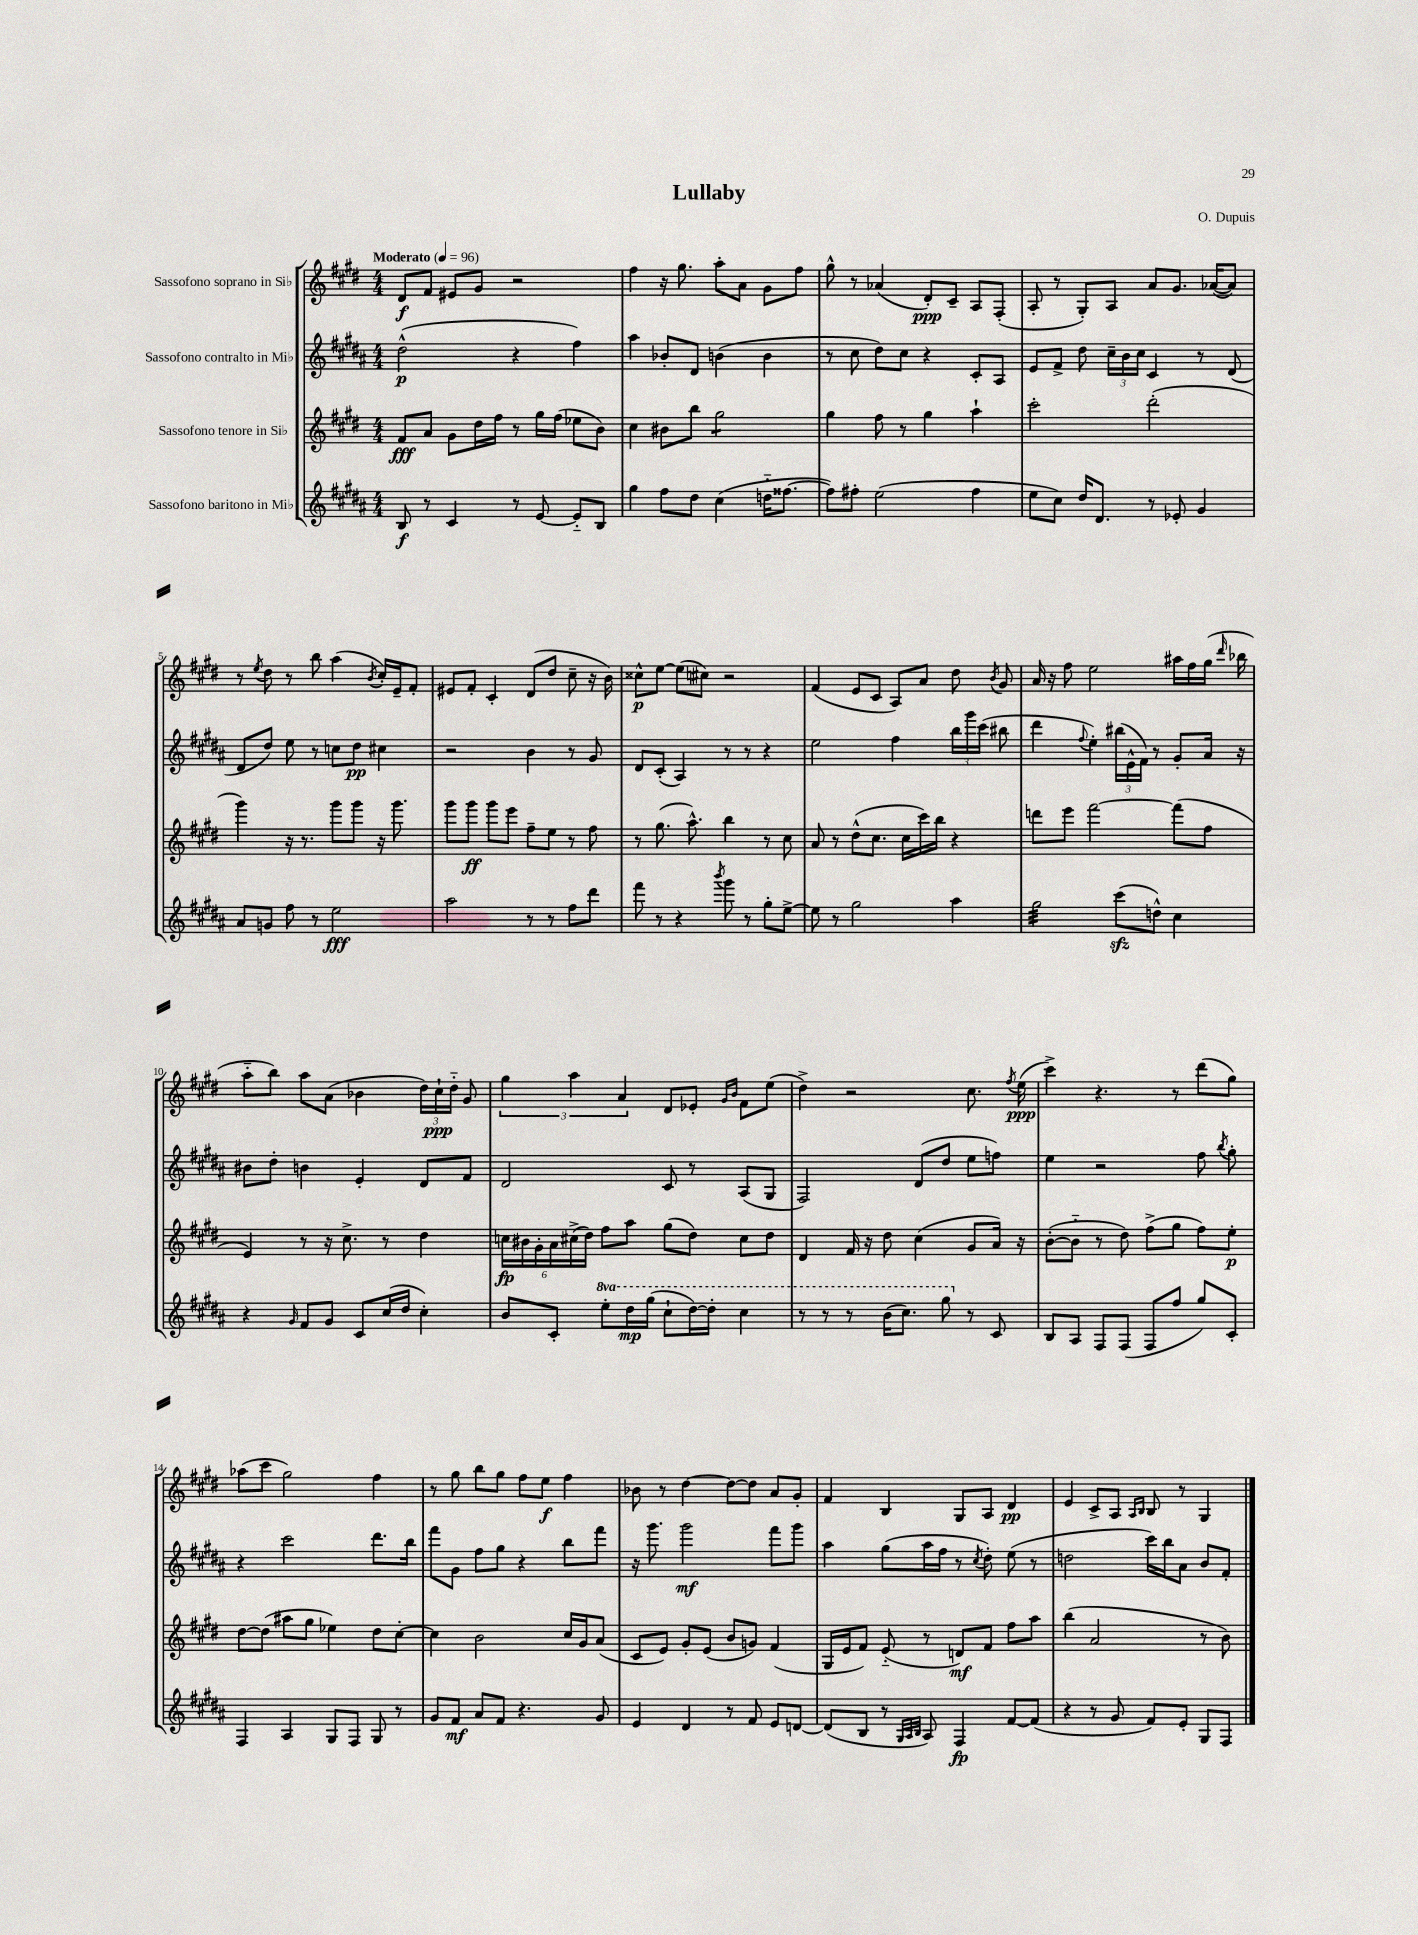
\header { title = "Lullaby" composer = "O. Dupuis" }
<<
\new StaffGroup <<
\new Staff = "s0" \with { instrumentName = "Sassofono soprano in Sib" } {
    \clef treble \key e \major \numericTimeSignature \time 4/4 \tempo "Moderato" 4 = 96
    \autoBeamOff dis'8[\f fis'8] eis'8[ gis'8] r2 |
    fis''4 r16 gis''8. a''8[-. a'8] gis'8[ fis''8] |
    gis''8-^ r8 aes'4( dis'8[-.\ppp) cis'8]-- a8[ fis8]-.( |
    a8-. r8 gis8[-.) a8] a'8[ gis'8.] aes'16[~( aes'8]) |
    r8 \acciaccatura { e''8 } dis''8 r8 b''8 a''4( \acciaccatura { b'8 } cis''16[-.) e'16-- fis'8]-. |
    eis'8[ fis'8]-. cis'4-. dis'8[( dis''8] cis''8-- r16 b'16) |
    cisis''8[-^\p e''8]~ e''8[( cis''8]) r2 |
    fis'4( e'8[ cis'8] a8[) a'8] dis''8 \acciaccatura { b'8 } gis'8 |
    a'16 r16 fis''8 e''2 ais''16[ fis''16 gis''16]( \grace { dis'''16 } bes''16 |
    a''8[-_ b''8]) a''8[ a'8]( bes'4 \tuplet 3/2 { dis''16[) cis''16-!\ppp dis''16]-_ } gis'8 |
    \tuplet 3/2 { gis''4 a''4 a'4 } dis'8[ ees'8]-. \grace { gis'16[ b'16] } fis'8[ e''8]( |
    dis''4->) r2 cis''8. \acciaccatura { fis''8 } e''16\ppp( |
    cis'''4->) r4. r8 dis'''8[( gis''8]) |
    aes''8[( cis'''8] gis''2) fis''4 |
    r8 gis''8 b''8[ gis''8] fis''8[ e''8]\f fis''4 |
    bes'8 r8 dis''4~ dis''8[~ dis''8] a'8[ gis'8]-. |
    fis'4 b4 gis8[ a8] dis'4\pp |
    e'4 cis'8[-> a8] \grace { a16[ b16] } b8 r8 gis4 \bar "|." |
}
\new Staff = "s1" \with { instrumentName = "Sassofono contralto in Mib" } {
    \clef treble \key b \major \numericTimeSignature \time 4/4
    \autoBeamOff dis''2-^\p( r4 fis''4) |
    ais''4 bes'8[-. dis'8] b'4( b'4 |
    r8 cis''8 dis''8[) cis''8] r4 cis'8[-. ais8] |
    e'8[ fis'8]-> dis''8 \tuplet 3/2 { cis''16[-- b'16 cis''16] } cis'4 r8 dis'8( |
    dis'8[ dis''8]) e''8 r8 c''8[ dis''8]\pp cis''4 |
    r2 b'4 r8 gis'8 |
    dis'8[ cis'8]-.( ais4) r8 r8 r4 |
    e''2 fis''4 \tuplet 3/2 { b''16[ gis'''16 cis'''16]( } bis''8 |
    dis'''4 \appoggiatura { fis''8 } e''4-.) \tuplet 3/2 { bis''16[( e'16-^ fis'16]) } r8 gis'8[-. ais'16] r16 |
    bis'8[ dis''8]-. b'4 e'4-. dis'8[ fis'8] |
    dis'2 cis'8 r8 ais8[( gis8] |
    fis2) dis'8[( dis''8] e''8[ f''8]) |
    e''4 r2 fis''8 \acciaccatura { b''8 } gis''8-. |
    r4 cis'''2 dis'''8.[ b''16] |
    fis'''8[ gis'8] fis''8[ gis''8] r4 b''8[ fis'''8] |
    r16 gis'''8. gis'''2\mf fis'''8[ gis'''8] |
    ais''4 gis''8[( ais''16 fis''16] r8 \acciaccatura { cis''8 } dis''8-.) e''8( r8 |
    d''2 cis'''16[) b''16 ais'8] b'8[ fis'8]-. \bar "|." |
}
\new Staff = "s2" \with { instrumentName = "Sassofono tenore in Sib" } {
    \clef treble \key e \major \numericTimeSignature \time 4/4
    \autoBeamOff fis'8[\fff a'8] gis'8[ dis''16 fis''16] r8 gis''16[ fis''16]( ees''8[ b'8]) |
    cis''4 bis'8[ b''8] gis''2:8 |
    gis''4 fis''8 r8 gis''4 a''4-! |
    cis'''2-. dis'''2-.( |
    gis'''4) r16 r8. gis'''8[ gis'''8] r16 gis'''8. |
    gis'''8[ gis'''8]\ff gis'''8[ e'''8] fis''8[-- e''8] r8 fis''8 |
    r8 gis''8.( a''8.-^) b''4 r8 cis''8 |
    a'8 r8 dis''8[-^( cis''8.] cis''16[ cis'''16) b''16] r4 |
    d'''8[ e'''8] fis'''2~ fis'''8[( fis''8] |
    e'4) r8 r16 cis''8.-> r8 dis''4 |
    \tuplet 6/4 { c''16[\fp bis'16 gis'16-. a'16 cis''16->( dis''16]) } fis''8[ a''8] gis''8[( dis''8]) cis''8[ dis''8] |
    dis'4 fis'16 r16 dis''8 cis''4( gis'8[ a'16]) r16 |
    b'8[~-.( b'8]-_ r8 dis''8) fis''8[->( gis''8] fis''8[) e''8]-.\p |
    dis''8[~ dis''8]( ais''8[ gis''8] ees''4) dis''8[ cis''8]~-. |
    cis''4 b'2 cis''16[ gis'16 a'8]( |
    cis'8[ e'8]) gis'8[-. e'8]( b'8[ g'8]) fis'4( |
    gis16[ e'16 fis'8]) e'8-_( r8 d'8[\mf) fis'8] fis''8[ a''8] |
    b''4( a'2 r8 b'8) \bar "|." |
}
\new Staff = "s3" \with { instrumentName = "Sassofono baritono in Mib" } {
    \clef treble \key b \major \numericTimeSignature \time 4/4 \set Staff.ottavationMarkups = #ottavation-simple-ordinals
    \autoBeamOff b8\f r8 cis'4 r8 e'8~ e'8[-_ b8] |
    gis''4 fis''8[ dis''8] cis''4( d''16[-_ fisis''8.]~ |
    fisis''8[) fis''8]-. e''2( fis''4 |
    e''8[ cis''8]) dis''16[ dis'8.] r8 ees'8-. gis'4 |
    ais'8[ g'8] fis''8 r8 e''2\fff |
    ais''2 r8 r8 fis''8[ dis'''8] |
    fis'''8 r8 r4 \acciaccatura { b'''8 } gis'''8 r8 gis''8[-. e''8]~-> |
    e''8 r8 gis''2 ais''4 |
    gis''2:32 cis'''8[\sfz( d''8]-^) cis''4 |
    r4 \grace { gis'16 } fis'8[ gis'8] cis'8[ cis''16( dis''16] cis''4-.) |
    b'8[ cis'8]-. \ottava #1 e'''8[-. dis'''16\mp gis'''16]( cis'''8[-! dis'''16~) dis'''16]-. cis'''4 |
    r8 r8 r8 b''16[( cis'''8.]) gis'''8 \ottava #0 r8 cis'8 |
    b8[ ais8] fis8[ fis8]( fis8[ fis''8] gis''8[) cis'8]-. |
    fis4 ais4 gis8[ fis8] gis8 r8 |
    gis'8[ fis'8]\mf ais'8[ fis'8] r4. gis'8 |
    e'4 dis'4 r8 fis'8 e'8[ d'8]~ |
    d'8[( b8] r8 \grace { gis32[ ais32 b32] } ais8) fis4\fp fis'8[~ fis'8]( |
    r4 r8 gis'8 fis'8[) e'8]-. gis8[ fis8] \bar "|." |
}
>>
>>
